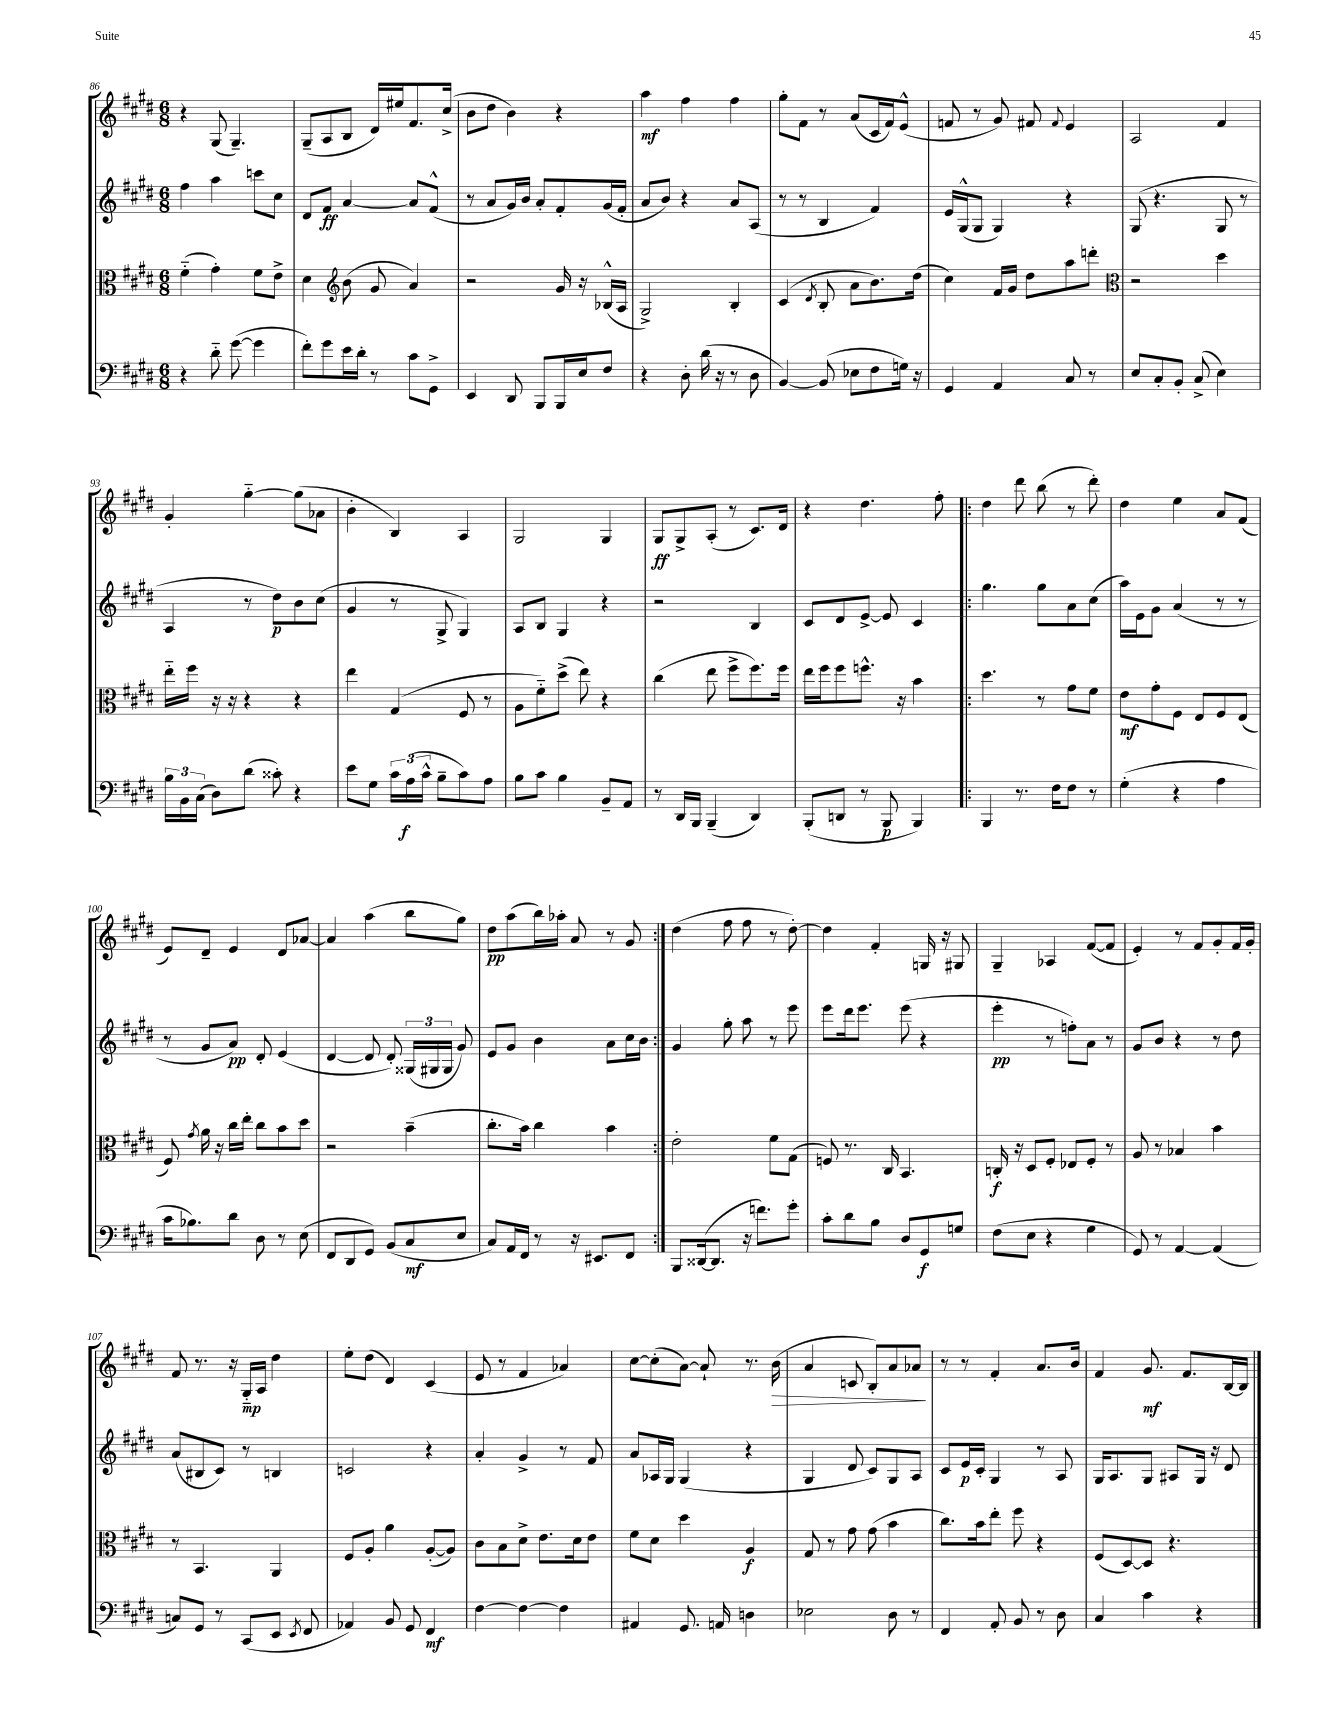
<<
\new StaffGroup <<
\new Staff = "s0" {
    \clef treble \key e \major \numericTimeSignature \time 6/8
    \autoBeamOff r4 gis8( gis4.--) |
    gis8[--( a8 b8] dis'16[) eis''16 fis'8. cis''16]->( |
    b'8[ dis''8] b'4) r4 |
    a''4\mf fis''4 fis''4 |
    gis''8[-. fis'8] r8 a'8[( cis'16 fis'16) e'8]-^( |
    f'8 r8 gis'8) fis'8 \appoggiatura { fis'8 } e'4 |
    a2 fis'4 |
    gis'4-. gis''4~-_ gis''8[( aes'8] |
    b'4-. b4) a4 |
    gis2 gis4 |
    gis8[\ff gis8-> a8]-.( r8 cis'8.[) dis'16] |
    r4 dis''4. fis''8-. |
    \repeat volta 2 { dis''4 dis'''8 b''8( r8 dis'''8-.) |
    dis''4 e''4 a'8[ fis'8]( |
    e'8[) dis'8]-- e'4 dis'8[ aes'8]~ |
    aes'4 a''4( b''8[ gis''8]) |
    dis''8[\pp a''8( b''16) aes''16]-. a'8 r8 gis'8 | }
    dis''4( fis''8 fis''8 r8 dis''8~-.) |
    dis''4 fis'4-. g16 r16 gis8 |
    gis4-- aes4 fis'8[~( fis'8] |
    e'4-.) r8 fis'8[ gis'8-. fis'16 gis'16]-. |
    fis'8 r8. r16 gis16[-_\mp a16] dis''4 |
    e''8[-. dis''8]( dis'4) cis'4( |
    e'8 r8 fis'4 aes'4) |
    cis''8[~ cis''8-.( a'8]~) a'8-! r8. b'16\>( |
    a'4 c'8 b8[-.) a'8 aes'8]\! |
    r8 r8 fis'4-. a'8.[ b'16] |
    fis'4 gis'8.\mf fis'8.[ b16~ b16] \bar "|." |
}
\new Staff = "s1" {
    \clef treble \key e \major \numericTimeSignature \time 6/8
    \autoBeamOff fis''4 a''4 c'''8[ cis''8] |
    dis'8[ fis'8]\ff a'4~ a'8[ fis'8]-^( |
    r8 a'8[ gis'16) b'16] a'8[-. fis'8-. gis'16( fis'16]-. |
    a'8[ b'8]) r4 a'8[ a8]( |
    r8 r8 b4 fis'4) |
    e'16[ gis16-^( gis8] gis4) r4 |
    gis8( r4. gis8 r8 |
    a4 r8 dis''8[\p) b'8 cis''8]( |
    gis'4 r8 gis8-> gis4) |
    a8[ b8] gis4 r4 |
    r2 b4 |
    cis'8[ dis'8 e'8]~-> e'8 cis'4 |
    \repeat volta 2 { gis''4. gis''8[ a'8 cis''8]( |
    a''16[) e'16 gis'8] a'4( r8 r8 |
    r8 gis'8[ a'8]\pp) dis'8-. e'4( |
    dis'4~ dis'8 dis'8-.) \tuplet 3/2 { gisis16[( gis16 gis16] } gis'8) |
    e'8[ gis'8] b'4 a'8[ cis''16 b'16] | }
    gis'4 gis''8-. a''8 r8 e'''8 |
    e'''8[ dis'''16 e'''8.] e'''8( r4 |
    e'''4-.\pp r8 f''8[-.) a'8] r8 |
    gis'8[ b'8] r4 r8 dis''8 |
    a'8[( bis8 cis'8]) r8 b4 |
    c'2 r4 |
    a'4-. gis'4-> r8 fis'8 |
    a'8[ aes16 gis16] gis4( r4 |
    gis4 dis'8 cis'8[) gis8 a8] |
    cis'8[ e'16\p cis'16]-. gis4 r8 a8 |
    gis16[ a8. gis8] ais8[ gis16] r16 dis'8 \bar "|." |
}
\new Staff = "s2" {
    \clef alto \key e \major \numericTimeSignature \time 6/8
    \autoBeamOff fis'4-_( gis'4-.) fis'8[ e'8]-> |
    dis'4 \clef treble b'8( gis'8 a'4) |
    r2 gis'16 r16 bes16[-^( a16] |
    gis2->) b4-. |
    cis'4( \acciaccatura { dis'8 } b8-. a'8[ b'8.) dis''16]( |
    cis''4) fis'16[ gis'16] dis''8[ a''8 d'''8]-. |
    \clef alto r2 dis''4 |
    e''16[-_ fis''16] r16 r16 r4 r4 |
    e''4 gis4( fis8 r8 |
    a8[ fis'8-_) dis''8]->( e''8) r4 |
    cis''4( e''8 fis''8[-> fis''8.) fis''16] |
    e''16[ fis''16 fis''8 f''8.]-^ r16 b'4 |
    \repeat volta 2 { dis''4. r8 gis'8[ fis'8] |
    e'8[\mf gis'8-. fis8] e8[ fis8 e8]( |
    fis8) \acciaccatura { gis'8 } a'16 r16 cis''16[ e''16]-. cis''8[ b'8 dis''8] |
    r2 b'4--( |
    cis''8.[-. b'16]) cis''4 b'4 | }
    e'2-. fis'8[ gis8]( |
    f8) r8. cis16 b,4. |
    c16-.\f r16 dis8[ fis8]-. ees8[ fis8]-. r8 |
    a8 r8 bes4 b'4 |
    r8 b,4. a,4 |
    fis8[ a8]-. a'4 a8[~-.( a8]) |
    cis'8[ b8 dis'8]-> e'8.[ dis'16 e'8] |
    fis'8[ dis'8] dis''4 a4\f |
    gis8 r8 gis'8 gis'8( b'4 |
    cis''8.[) b'16 e''8]-. fis''8 r4 |
    fis8[( dis8~) dis8] r4. \bar "|." |
}
\new Staff = "s3" {
    \clef bass \key e \major \numericTimeSignature \time 6/8
    \autoBeamOff r4 dis'8-_ gis'8~( gis'4 |
    fis'8[-.) gis'8 e'16 dis'16]-. r8 cis'8[ gis,8]-> |
    e,4 dis,8 b,,8[ b,,16 e16 fis8] |
    r4 dis8-. dis'16( r16 r8 dis8 |
    b,4~) b,8( ees8[ fis8 g16]) r16 |
    gis,4 a,4 cis8 r8 |
    e8[ cis8-. b,8]-. cis8->( e4) |
    \tuplet 3/2 { b16[ b,16 cis16]( } dis8[) dis'8]( cisis'8-.) r4 |
    e'8[ gis8] \tuplet 3/2 { cis'16[ a16\f( cis'16]-^ } b8[-- cis'8) a8] |
    b8[ cis'8] b4 b,8[-- a,8] |
    r8 dis,16[ b,,16] b,,4--( dis,4) |
    b,,8[-.( d,8] r8 b,,8\p b,,4) |
    \repeat volta 2 { b,,4 r8. fis16[ fis8] r8 |
    gis4-.( r4 a4 |
    cis'16[ bes8.) dis'8] dis8 r8 e8( |
    fis,8[ dis,8 gis,8]) b,8[( cis8\mf e8] |
    cis8[) a,16 fis,16] r8 r16 eis,8.[ fis,8] | }
    b,,8[ disis,16~( disis,8.] r16 f'8.[) gis'8]-. |
    cis'8[-. dis'8 b8] dis8[ gis,8\f g8] |
    fis8[( e8] r4 gis4 |
    gis,8) r8 a,4~ a,4( |
    c8[) gis,8] r8 cis,8[( e,8] \acciaccatura { e,8 } fis,8 |
    aes,4) b,8 gis,8 fis,4\mf |
    fis4~ fis4~ fis4 |
    ais,4 gis,8. a,16 d4 |
    ees2 dis8 r8 |
    fis,4 a,8-. b,8 r8 dis8 |
    cis4 cis'4 r4 \bar "|." |
}
>>
>>
\layout { \context { \Score currentBarNumber = #86 } }
